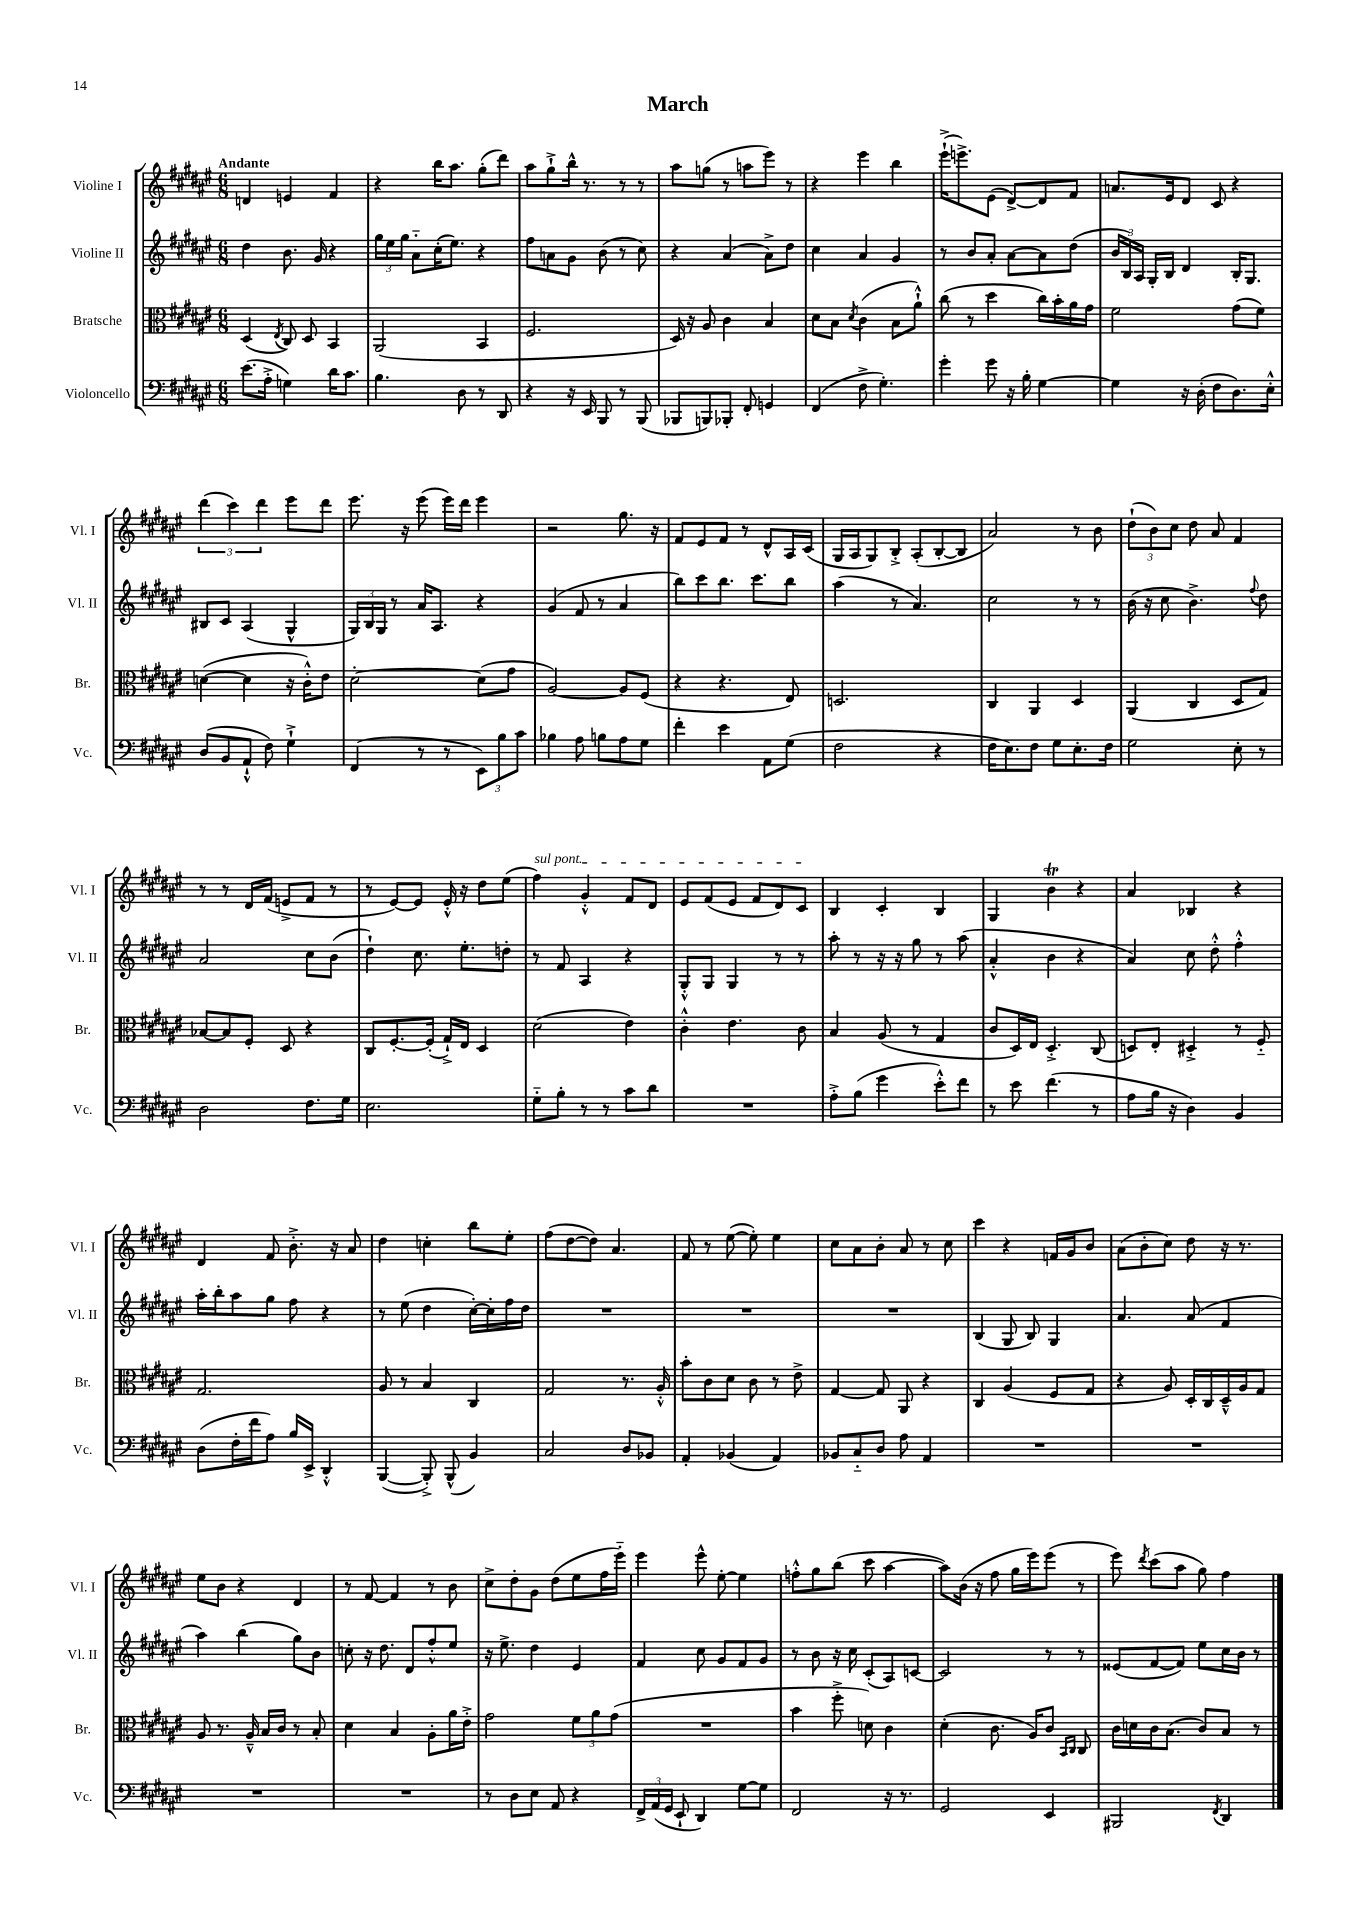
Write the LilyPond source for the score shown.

\header { title = "March" }
<<
\new StaffGroup <<
\new Staff = "s0" \with { instrumentName = "Violine I" shortInstrumentName = "Vl. I" } {
    \clef treble \key fis \major \numericTimeSignature \time 6/8 \tempo "Andante"
    \autoBeamOff d'4 e'4 fis'4 |
    r4 b''16[ ais''8.] gis''8[-.( dis'''8]) |
    ais''8[ gis''8-!-> b''16]-^ r8. r8 r8 |
    ais''8[ g''8]( r8 a''8[ eis'''8]) r8 |
    r4 eis'''4 b''4 |
    eis'''16[-!->( e'''8.->) eis'8]( dis'8[~->) dis'8 fis'8] |
    a'8.[ eis'16 dis'8] cis'8 r4 |
    \tuplet 3/2 { dis'''4( cis'''4) dis'''4 } eis'''8[ dis'''8] |
    eis'''8. r16 eis'''8( eis'''16[) dis'''16] eis'''4 |
    r2 gis''8. r16 |
    fis'8[ eis'8 fis'8] r8 dis'8[-^ ais16 cis'16]( |
    gis16[ ais16 gis8) b8]-.-> ais8[-.( b8~-. b8] |
    ais'2) r8 b'8 |
    \tuplet 3/2 { dis''8[-!( b'8) cis''8] } dis''8 ais'8 fis'4 |
    r8 r8 dis'16[ fis'16]( e'8[-> fis'8] r8 |
    r8 eis'8[~) eis'8] eis'16-.-^ r16 dis''8[ eis''8]( |
    \once \override TextSpanner.bound-details.left.text = \markup { \italic "sul pont." } fis''4\startTextSpan) gis'4-.-^ fis'8[ dis'8] |
    eis'8[ fis'8( eis'8] fis'8[ dis'8) cis'8]\stopTextSpan |
    b4 cis'4-. b4 |
    gis4 b'4\trill r4 |
    ais'4 bes4 r4 |
    dis'4 fis'8 b'8.-.-> r16 ais'8 |
    dis''4 c''4-. b''8[ eis''8]-. |
    fis''8[( dis''8~ dis''8]) ais'4. |
    fis'8 r8 eis''8~( eis''8-.) eis''4 |
    cis''8[ ais'8 b'8]-. ais'8 r8 cis''8 |
    cis'''4 r4 f'16[ gis'16 b'8] |
    ais'8[( b'8-. cis''8]) dis''8 r16 r8. |
    eis''8[ b'8] r4 dis'4 |
    r8 fis'8~ fis'4 r8 b'8 |
    cis''8[-> dis''8-. gis'8] dis''8[( eis''8 fis''16 eis'''16]-_) |
    eis'''4 eis'''8-^ eis''8~-. eis''4 |
    f''8[-.-^ gis''8 b''8]( cis'''8 ais''4~ |
    ais''8[) b'16]( r16 fis''8 gis''16[ eis'''16) eis'''8]( r8 |
    eis'''8) \acciaccatura { dis'''8 } cis'''8[( ais''8] gis''8) fis''4 \bar "|." |
}
\new Staff = "s1" \with { instrumentName = "Violine II" shortInstrumentName = "Vl. II" } {
    \clef treble \key fis \major \numericTimeSignature \time 6/8
    \autoBeamOff dis''4 b'8. gis'16 r4 |
    \tuplet 3/2 { gis''16[ eis''16 gis''16] } ais'8[-_ cis''16-.( eis''8.]) r4 |
    fis''8[ a'8 gis'8] b'8( r8 cis''8) |
    r4 ais'4( ais'8[->) dis''8] |
    cis''4 ais'4 gis'4 |
    r8 b'8[ ais'8]-. ais'8[~ ais'8 dis''8]( |
    \tuplet 3/2 { b'16[ b16) ais16] } gis16[-. b16] dis'4 b16[-. gis8.] |
    bis8[ cis'8] ais4( gis4-^ |
    \tuplet 3/2 { gis16[) b16 gis16] } r8 ais'16[ ais8.] r4 |
    gis'4( fis'8 r8 ais'4 |
    b''8[) cis'''8 b''8.] cis'''8.[ b''8] |
    ais''4( r8 ais'4.) |
    cis''2 r8 r8 |
    b'16( r16 cis''8 b'4.->) \appoggiatura { fis''8 } dis''8 |
    ais'2 cis''8[ b'8]( |
    dis''4-!) cis''8. eis''8.[-. d''8]-. |
    r8 fis'8 ais4 r4 |
    gis8[-.-^ gis8] gis4 r8 r8 |
    ais''8-. r8 r16 r16 gis''8 r8 ais''8( |
    ais'4-.-^ b'4 r4 |
    ais'4) cis''8 dis''8-.-^ fis''4-.-^ |
    ais''16[-. b''16-. ais''8 gis''8] fis''8 r4 |
    r8 eis''8( dis''4 cis''16[~-.) cis''16-. fis''16 dis''16] |
    R2. |
    R2. |
    R2. |
    b4( gis8 b8) gis4 |
    ais'4. ais'8( fis'4 |
    ais''4) b''4( gis''8[) b'8] |
    c''8-. r16 dis''8. dis'8[ fis''8-.-^ eis''8] |
    r16 eis''8.-> dis''4 eis'4 |
    fis'4 cis''8 gis'8[ fis'8 gis'8] |
    r8 b'8 r16 cis''16 cis'8[-.( ais8) c'8]~ |
    c'2 r8 r8 |
    eisis'8[( fis'8~ fis'8]) eis''8[ cis''16 b'16] r8 \bar "|." |
}
\new Staff = "s2" \with { instrumentName = "Bratsche" shortInstrumentName = "Br." } {
    \clef alto \key fis \major \numericTimeSignature \time 6/8
    \autoBeamOff dis4( \acciaccatura { eis8 } cis8) dis8 b,4 |
    ais,2( b,4 |
    fis2. |
    dis16) r16 ais8 cis'4 b4 |
    dis'8[ b8] \acciaccatura { dis'8 } cis'4( b8[ ais'8]-!-^) |
    cis''8( r8 dis''4 cis''16[) b'16-. ais'16 gis'16] |
    fis'2 gis'8[( fis'8]) |
    d'4~( d'4 r16 cis'16[-.-^) eis'8] |
    dis'2~-. dis'8[( gis'8] |
    ais2~) ais8[ fis8]( |
    r4 r4. eis8) |
    d2. |
    cis4 ais,4 dis4 |
    ais,4( cis4 dis8[ gis8]) |
    bes8[~ bes8 fis8]-. dis8 r4 |
    cis8[ fis8.~-. fis16]-.( gis16[-!->) eis16] dis4 |
    dis'2( eis'4) |
    cis'4-.-^ eis'4. cis'8 |
    b4 ais8( r8 gis4 |
    cis'8[ dis16) eis16] dis4.-.-> cis8( |
    d8[) eis8]-. dis4-.-> r8 fis8-_ |
    gis2. |
    ais8 r8 b4 cis4 |
    gis2 r8. ais16-.-^ |
    b'8[-. cis'8 dis'8] cis'8 r8 eis'8-> |
    gis4~ gis8 ais,8 r4 |
    cis4 ais4( fis8[ gis8] |
    r4 ais8) dis16[-. cis16 dis16---^ ais16 gis8] |
    ais8 r8. ais16---^ b16[ cis'16] r8 b8-. |
    dis'4 b4 ais8[-. ais'16 eis'16]-.-> |
    gis'2 \tuplet 3/2 { fis'8[ ais'8 gis'8]( } |
    R2. |
    b'4 fis''8-.-> d'8) cis'4 |
    dis'4-.( cis'8. ais16[) cis'8] \grace { b,16[ cis16] } cis8 |
    cis'16[ d'16 cis'16 b8.]( cis'8[) b8] r8 \bar "|." |
}
\new Staff = "s3" \with { instrumentName = "Violoncello" shortInstrumentName = "Vc." } {
    \clef bass \key fis \major \numericTimeSignature \time 6/8
    \autoBeamOff eis'8.[( ais16]-.-> g4) dis'16[ cis'8.] |
    b4. dis8 r8 dis,8 |
    r4 r16 eis,16 b,,8 r8 b,,8( |
    bes,,8[ b,,8) bes,,8]-. fis,8-. g,4 |
    fis,4( fis8-> gis4.-.) |
    gis'4-. gis'8 r16 b16-. gis4~ |
    gis4 r16 dis16-.( fis8[ dis8.) eis16]-.-^ |
    dis8[( b,8 ais,8]-!-^ fis8) gis4-!-> |
    fis,4( r8 r8 \tuplet 3/2 { eis,8[) b8 cis'8] } |
    bes4 ais8 b8[ ais8 gis8] |
    fis'4-. eis'4 ais,8[ gis8]( |
    fis2 r4 |
    fis16[ eis8.) fis8] gis8[ eis8.-. fis16] |
    gis2 eis8-. r8 |
    dis2 fis8.[ gis16] |
    eis2. |
    gis8[-_ b8]-. r8 r8 cis'8[ dis'8] |
    R2. |
    ais8[-.-> b8]( gis'4 eis'8[-.-^) fis'8] |
    r8 eis'8 fis'4.( r8 |
    ais8[ b16] r16 dis4) b,4 |
    dis8[( fis16-. fis'16 ais8]) b16[ eis,16]-> dis,4-.-^ |
    b,,4~( b,,8-.->) b,,8-^( b,4) |
    cis2 dis8[ bes,8] |
    ais,4-. bes,4( ais,4) |
    bes,8[ cis8-_ dis8] ais8 ais,4 |
    R2. |
    R2. |
    R2. |
    R2. |
    r8 dis8[ eis8] ais,8 r4 |
    \tuplet 3/2 { fis,16[-> ais,16( gis,16] } eis,8-! dis,4) gis8[~ gis8] |
    fis,2 r16 r8. |
    gis,2 eis,4 |
    bis,,2 \acciaccatura { fis,8 } dis,4 \bar "|." |
}
>>
>>
\layout { \context { \Score \remove "Bar_number_engraver" } }
